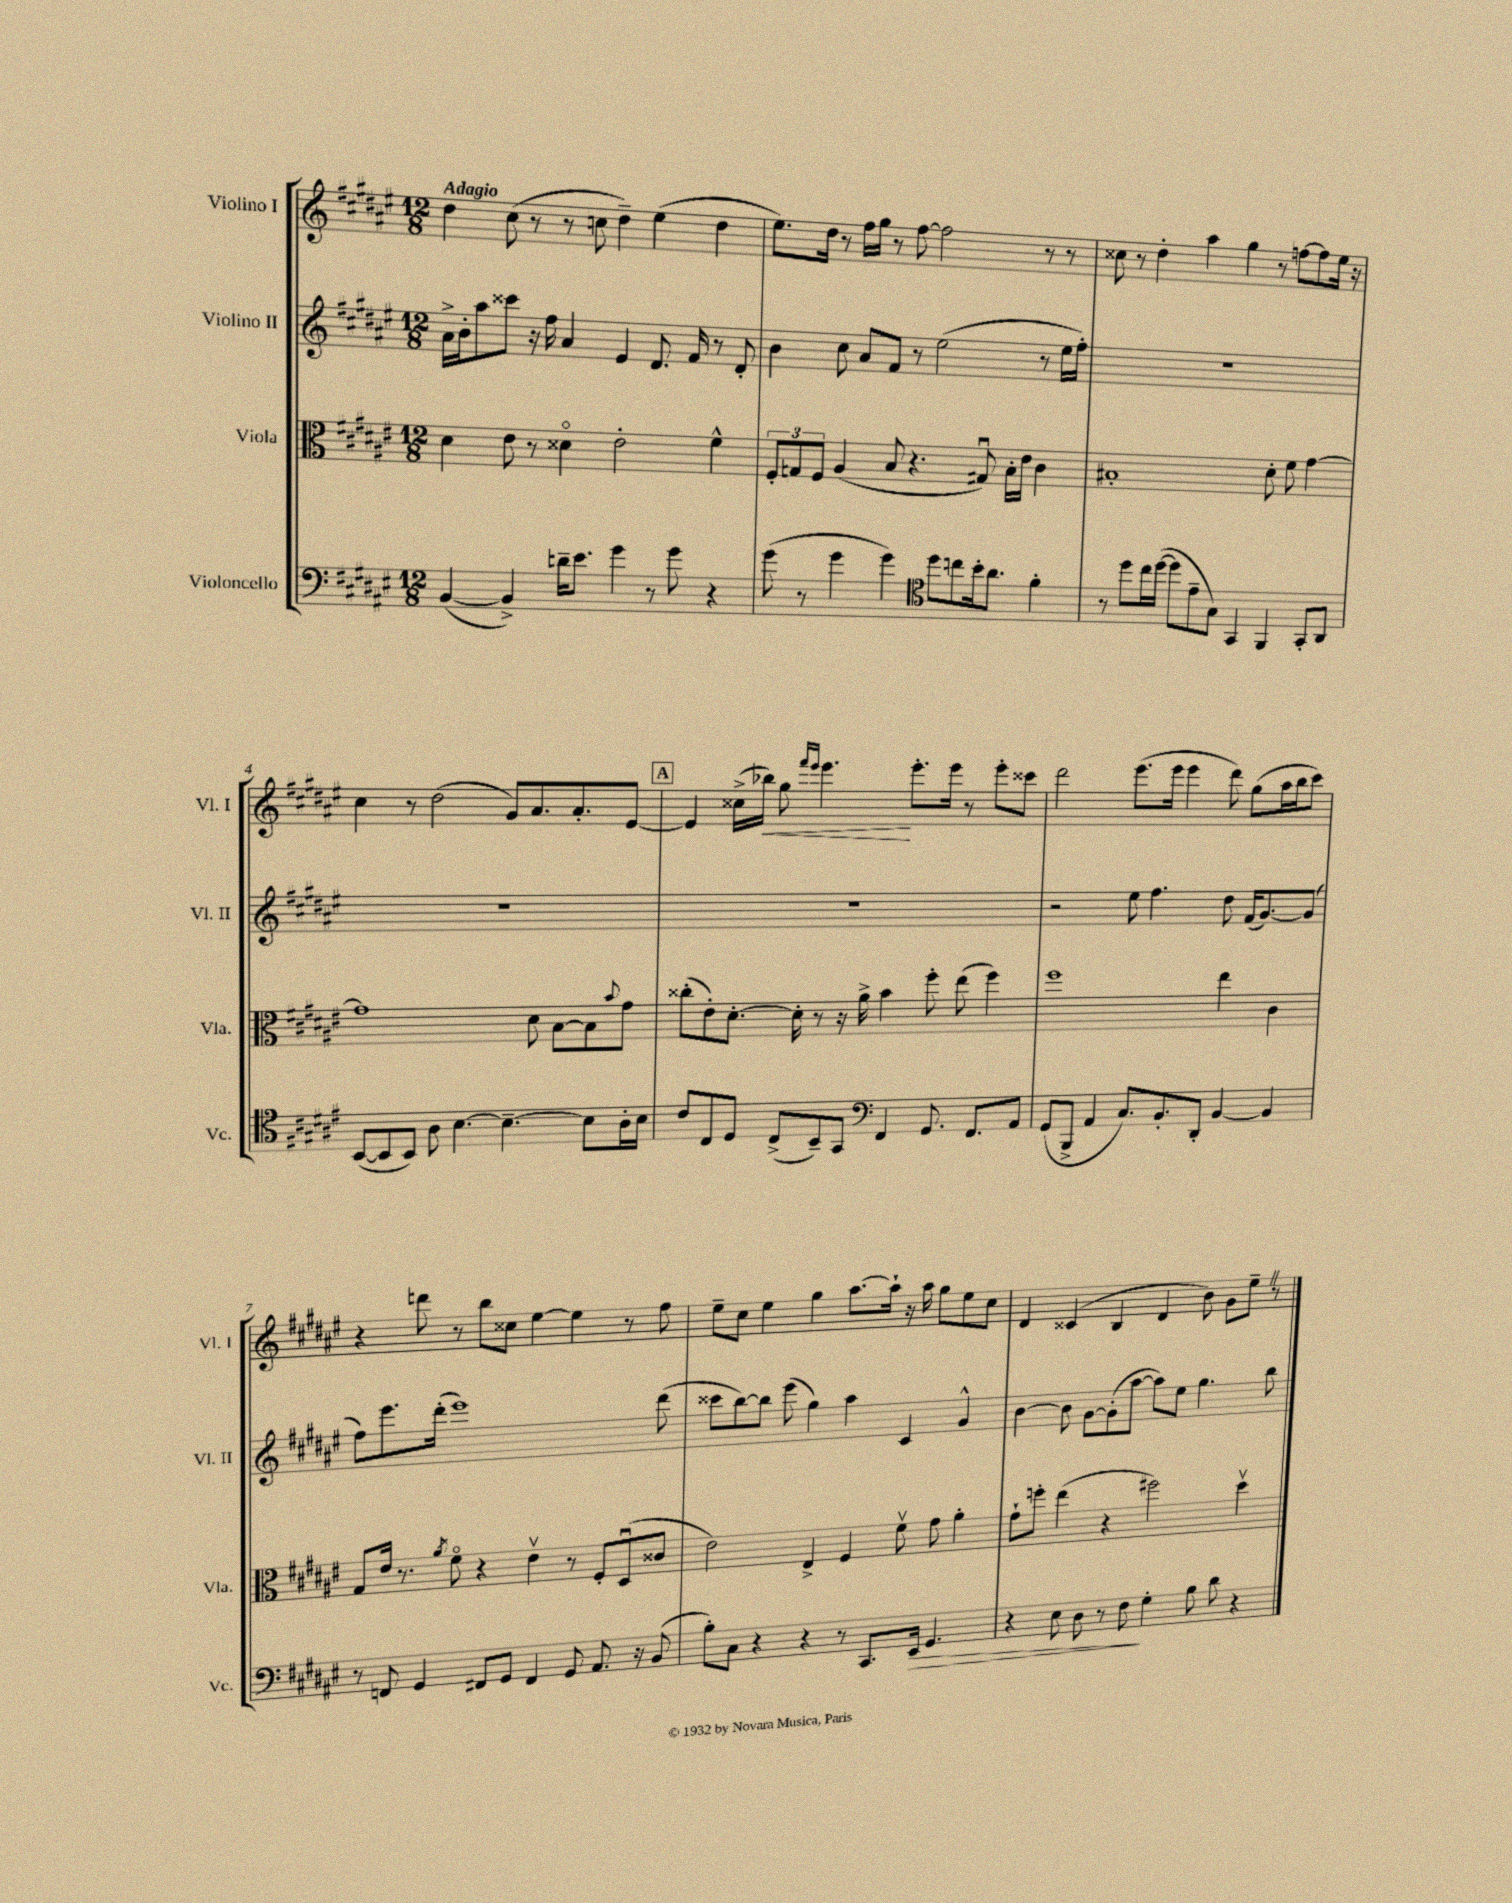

**kern	**dynam	**kern	**kern	**kern	**dynam
*part4	*part4	*part3	*part2	*part1	*part1
*staff4	*staff4	*staff3	*staff2	*staff1	*staff1
*I"Violoncello	*	*I"Viola	*I"Violino II	*I"Violino I	*
*I'Vc.	*	*I'Vla.	*I'Vl. II	*I'Vl. I	*
*clefF4	*	*clefC3	*clefG2	*clefG2	*
*k[f#c#g#d#a#e#]	*	*k[f#c#g#d#a#e#]	*k[f#c#g#d#a#e#]	*k[f#c#g#d#a#e#]	*
*M12/8	*	*M12/8	*M12/8	*M12/8	*
=1	=1	=1	=1	=1	=1
!	!	!	!	!LO:TX:a:B:t=Adagio	!
([4BB/	.	4d#\	16a#^\LL	4dd#\	.
.	.	.	16b'\J	.	.
.	.	.	8aa#\	.	.
4BB^/])	.	8e#\	8ccc##X\J	(8cc#\	.
.	.	8r	16r	8r	.
.	.	.	16ff#\	.	.
16dn~\KL	.	4d##X\	4a#/	8r	.
8.e#\J	.	.	.	.	.
.	.	.	.	8ccn\	.
4g#\	.	2e#'\	4e#/	4dd#~\)	.
8r	.	.	8.d#/	(4ee#\	.
8g#\	.	.	.	.	.
.	.	.	16f#/	.	.
4r	.	4f#^^\	8r	4dd#\	.
.	.	.	8d#'/	.	.
=2	=2	=2	=2	=2	=2
(8g#\	.	12F#'/L	4b\	8.ee#\L)	.
.	.	12Gn/	.	.	.
8r	.	.	.	.	.
.	.	12F#/J	.	.	.
.	.	.	.	16dd#\Jk	.
4g#\	.	(4A#/	8cc#\	8r	.
.	.	.	8a#/L	16ff#\LL	.
.	.	.	.	16gg#\JJ	.
4g#\)	.	8B/	8f#/J	8r	.
.	.	4.r	8r	[8ff#\	.
*clefC4	*	*	*	*	*
8dd#\L	.	.	(2ee#\	2ff#\]	.
8ccn\	.	.	.	.	.
16b'\k	.	8G#Xu/)	.	.	.
8.a#\J	.	.	.	.	.
.	.	16B'\LL	.	.	.
.	.	16e#\JJ	.	.	.
4f#'\	.	4c#\	8r	8r	.
.	.	.	16ee#\LL	8r	.
.	.	.	16ff#'\JJ)	.	.
=3	=3	=3	=3	=3	=3
8r	.	1B#X'	1.r	8cc##X\	.
8dd#\L	.	.	.	8r	.
16cc#\L	.	.	.	4dd#'\	.
([16dd#\JJ	.	.	.	.	.
8dd#\L]	.	.	.	.	.
8e#~\	.	.	.	4aa#\	.
8G#\J)	.	.	.	.	.
4GG#/	.	.	.	4gg#\	.
4FF#/	.	8d#'\	.	8r	.
.	.	8f#\	.	[8ffn\L	.
8GG#'/L	.	[4g#\	.	8ff\]	.
8AA#/J	.	.	.	16ee#\Jk	.
.	.	.	.	16r	.
!!LO:LB:g=z
=4	=4	=4	=4	=4	=4
([8BB/L	.	1g#]	1.r	4cc#\	.
8BB/]	.	.	.	.	.
8BB/J)	.	.	.	8r	.
8A#\	.	.	.	(2dd#\	.
[4.B\	.	.	.	.	.
4.B~\_	.	.	.	8g#/L)	.
.	.	8d#\	.	8.a#/	.
.	.	[8B\L	.	.	.
.	.	.	.	8.a#'/	.
8B\L]	.	8B\]	.	.	.
.	.	8qqb/	.	.	.
16A#'\L	.	8g#\J	.	[8e#/J	.
16B\JJ	.	.	.	.	.
!!LO:REH:place=s1:t=A
=5	=5	=5	=5	=5	=5
8c#/L	.	(8cc##X'\L	1.r	4e#/]	.
8C#/	.	8e#'\)	.	.	.
8D#/J	.	[8.d#'\J	.	(16cc##X^\LL	.
!	!	!	!	!	!LO:HP:b
.	.	.	.	16bb-X\JJ)	<
(8C#^/L	.	.	.	8gg#\	.
.	.	16d#'\]	.	.	.
.	.	.	.	16qqfff#/LL	.
.	.	.	.	16qqeee#/JJ	.
8BB~/)	.	8r	.	4.eee#\	.
8GG#/J	.	16r	.	.	.
.	.	16a#^\	.	.	.
*clefF4	*	*	*	*	*
4FF#/	.	4b\	.	.	.
.	.	.	.	8.eee#'\L	[
8.GG#/	.	8ff#'\	.	.	.
.	.	.	.	16eee#\Jk	.
.	.	(8ee#\	.	8r	.
8.FF#/L	.	.	.	.	.
.	.	4ff#\)	.	8eee#'\L	.
8AA#/J	.	.	.	8ccc##X\J	.
=6	=6	=6	=6	=6	=6
(8GG#/L	.	1ff#	2r	2ddd#\	.
8BBB^/J	.	.	.	.	.
4AA#/	.	.	.	.	.
8.C#/L)	.	.	8ee#\	(8.eee#\L	.
.	.	.	4.ff#\	.	.
8.BB'/	.	.	.	16eee#\Jk	.
.	.	.	.	4eee#\	.
8DD#'/J	.	.	.	.	.
[4BB/	.	4ee#\	8dd#\	8ddd#\)	.
.	.	.	(16f#/KL	(8gg#\L	.
.	.	.	[8.g#/)	.	.
4BB/]	.	4c#\	.	16aa#\L	.
.	.	.	.	16bb\J	.
.	.	.	(8g#/J]	8ccc#\J)	.
!!LO:LB:g=z
=7	=7	=7	=7	=7	=7
8r	.	8G#/L	8ff#\L)	4r	.
8FFn/	.	16e#/Jk	8.eee#\	.	.
.	.	8.r	.	.	.
4GG#/	.	.	.	8dddn\	.
.	.	.	(16ddd#'\Jk	.	.
.	.	8qa#/	.	.	.
.	.	8f#\	1eee#)	8r	.
8FF#X/L	.	4r	.	8bb\L	.
8GG#/J	.	.	.	8cc##X\J	.
4FF#/	.	4e#v\	.	[4ee#\	.
8GG#/	.	8r	.	4ee#\]	.
8.AA#/	.	8F#'/L	.	.	.
.	.	(8D#u/	.	8r	.
16r	.	.	.	.	.
(8BB/	.	8c##X/J	(8ddd#\	8ff#\	.
=8	=8	=8	=8	=8	=8
8B'\L)	.	2e#\)	8ccc##X\L	8ee#~\L	.
8C#\J	.	.	[8bb\)	8cc#\J	.
4r	.	.	8bb\J]	4ee#\	.
.	.	.	(8eee#\	.	.
4r	.	4E#^/	4gg#\)	4gg#\	.
8r	.	4F#/	4aa#\	[8.aa#\L	.
8.CC#/L	.	.	.	.	.
.	.	.	.	16aa#`\Jk]	.
.	.	8f#v\	4c#/	16r	.
!	!LO:HP:b	!	!	!	!
16EE#/Jk	>	.	.	16aa#\	.
4.GG#/	.	8g#\	.	8gg#\L	.
.	.	4a#'\	4g#^^/	8ee#\	.
.	.	.	.	8cc#\J	.
=9	=9	=9	=9	=9	=9
4r	.	8g#`\L	[4b\	4d#/	.
.	.	8ffn'\J	.	.	.
8E#\	.	(4ee#\	8b\]	(4c##X/	.
8D#\	.	.	[8g#\L	.	.
8r	.	4r	(8g#'\]	4B/	.
8F#\	.	.	[8aa#\J	.	.
4G#'\	]	2ff#X\)	8aa#\L])	4d#/	.
.	.	.	8ee#\J	.	.
8B\	.	.	4.gg#\	8b\)	.
8d#\	.	.	.	8g#\L	.
4r	.	4dd#v\	.	8ee#~Z\J	.
.	.	.	8bb\	8r	.
==	==	==	==	==	==
*-	*-	*-	*-	*-	*-
